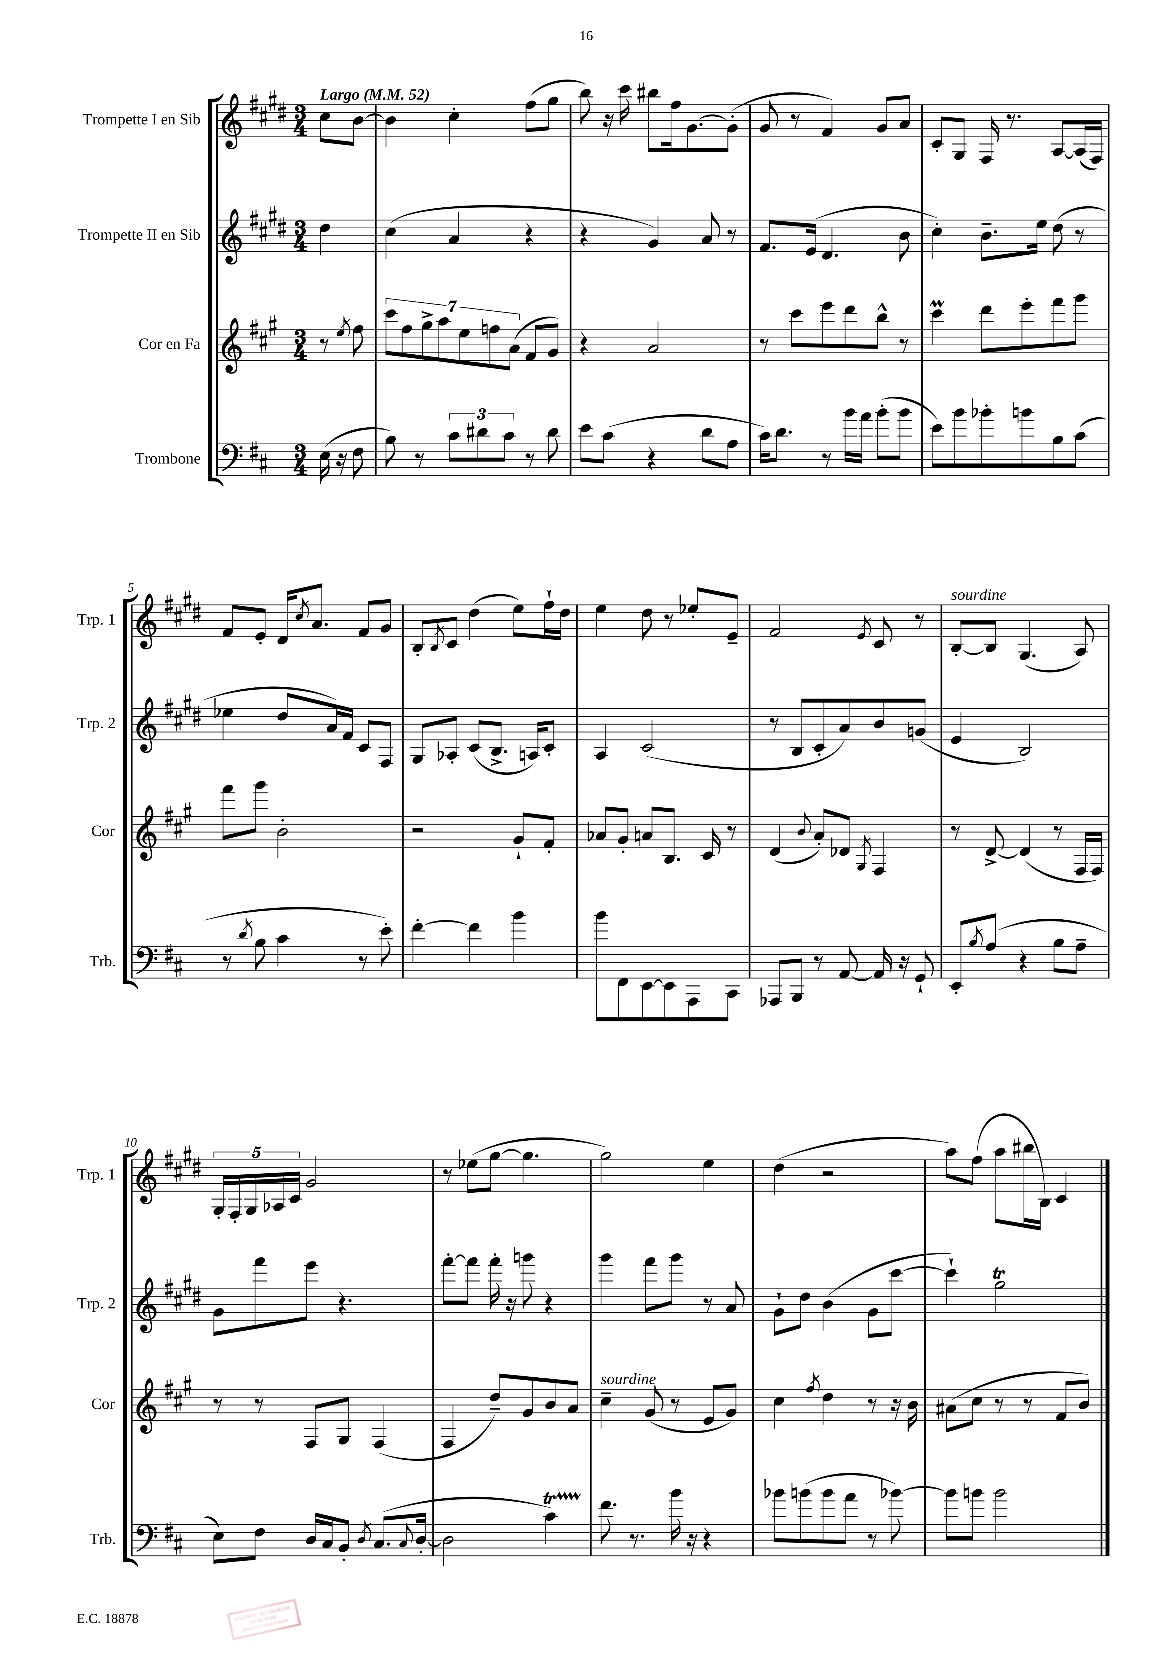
<<
\new StaffGroup <<
\new Staff = "s0" \with { instrumentName = "Trompette I en Sib" shortInstrumentName = "Trp. 1" } {
    \clef treble \key e \major \numericTimeSignature \time 3/4 \partial 4 \tempo "Largo" 4 = 52
    cis''8 b'8~ |
    b'4 cis''4-. fis''8( gis''8 |
    b''8) r16 cis'''16 bis''8 fis''16 gis'8.~ gis'8-.( |
    gis'8 r8 fis'4) gis'8 a'8 |
    cis'8-. gis8 fis16 r8. a8~ a16( fis16) |
    fis'8 e'8-. dis'16 \acciaccatura { cis''8 } a'8. fis'8 gis'8 |
    b8-. \acciaccatura { b8 } cis'8 dis''4( e''8) fis''16-! dis''16 |
    e''4 dis''8 r8 ees''8-. e'8-- |
    fis'2 \acciaccatura { e'8 } cis'8 r8 |
    b8~-.^\markup { \italic "sourdine" } b8 gis4.( a8) |
    \tuplet 5/4 { gis16-. fis16-. gis16 aes16 cis'16 } gis'2 |
    r8 ees''8( gis''8~ gis''4. |
    gis''2) e''4 |
    dis''4( r2 |
    a''8) fis''8( a''8 bis''16 b16) cis'4 \bar "|." |
}
\new Staff = "s1" \with { instrumentName = "Trompette II en Sib" shortInstrumentName = "Trp. 2" } {
    \clef treble \key e \major \numericTimeSignature \time 3/4 \partial 4
    dis''4 |
    cis''4( a'4 r4 |
    r4 gis'4) a'8 r8 |
    fis'8. e'16( dis'4. b'8 |
    cis''4-.) b'8.-- e''16 dis''8( r8 |
    ees''4 dis''8 a'16) fis'16 cis'8 fis8 |
    gis8 aes8-. cis'8( b8.-> a16) cis'8-. |
    a4 cis'2( |
    r8 b8 cis'8-. a'8) b'8 g'8( |
    e'4 b2) |
    gis'8 fis'''8 e'''8 r4. |
    fis'''8~-. fis'''8 fis'''16-. r16 g'''8 r4 |
    gis'''4 fis'''8 gis'''8 r8 a'8 |
    gis'8-! dis''8 b'4( gis'8 cis'''8~ |
    cis'''4-!) gis''2\trill \bar "|." |
}
\new Staff = "s2" \with { instrumentName = "Cor en Fa" shortInstrumentName = "Cor" } {
    \clef treble \key a \major \numericTimeSignature \time 3/4 \partial 4
    r8 \acciaccatura { e''8 } fis''8 |
    \tuplet 7/4 { cis'''8 fis''8 gis''8-> a''8 e''8 f''8 a'8( } fis'8 gis'8) |
    r4 a'2 |
    r8 cis'''8 e'''8 d'''8 b''8-^ r8 |
    cis'''4\prall d'''8 e'''8-. fis'''8 gis'''8 |
    fis'''8 gis'''8 b'2-. |
    r2 gis'8-! fis'8-. |
    aes'8 gis'8-. a'8 b8. cis'16 r8 |
    d'4( \appoggiatura { b'8 } a'8-.) des'8 \acciaccatura { gis8 } fis4 |
    r8 d'8~-> d'4( r8 fis16 fis16) |
    r8 r8 fis8 gis8 fis4( |
    fis4 d''8--) gis'8 b'8 a'8 |
    cis''4--^\markup { \italic "sourdine" } gis'8( r8 e'8 gis'8) |
    cis''4 \acciaccatura { fis''8 } d''4 r8 r16 b'16 |
    ais'8( cis''8 r8 r8 fis'8 b'8) \bar "|." |
}
\new Staff = "s3" \with { instrumentName = "Trombone" shortInstrumentName = "Trb." } {
    \clef bass \key d \major \numericTimeSignature \time 3/4 \partial 4
    e16( r16 fis8 |
    b8) r8 \tuplet 3/2 { cis'8 dis'8 cis'8 } r8 dis'8 |
    e'8 cis'8( r4 d'8 a8 |
    cis'16) d'8. r8 b'16 a'16 b'8-.( b'8 |
    e'8) b'8 bes'8-. b'8 b8 cis'8( |
    r8 \acciaccatura { d'8 } b8 cis'4 r8 e'8-.) |
    fis'4~-. fis'4 b'4 |
    b'8 fis,8 e,8~ e,8 a,,8 cis,8 |
    aes,,8 b,,8 r8 a,8~ a,16 r16 g,8-! |
    e,8-. \acciaccatura { b8 } a8( r4 b8 a8-- |
    e8) fis8 d16 cis16 b,8-. \acciaccatura { d8 } cis8.( \appoggiatura { cis8 } d16~-. |
    d2 cis'4\startTrillSpan) |
    fis'8.\stopTrillSpan r8. b'16 r16 r4 |
    bes'8 b'8( b'8 a'8 r8 bes'8~) |
    bes'8 b'8 b'2 \bar "|." |
}
>>
>>
